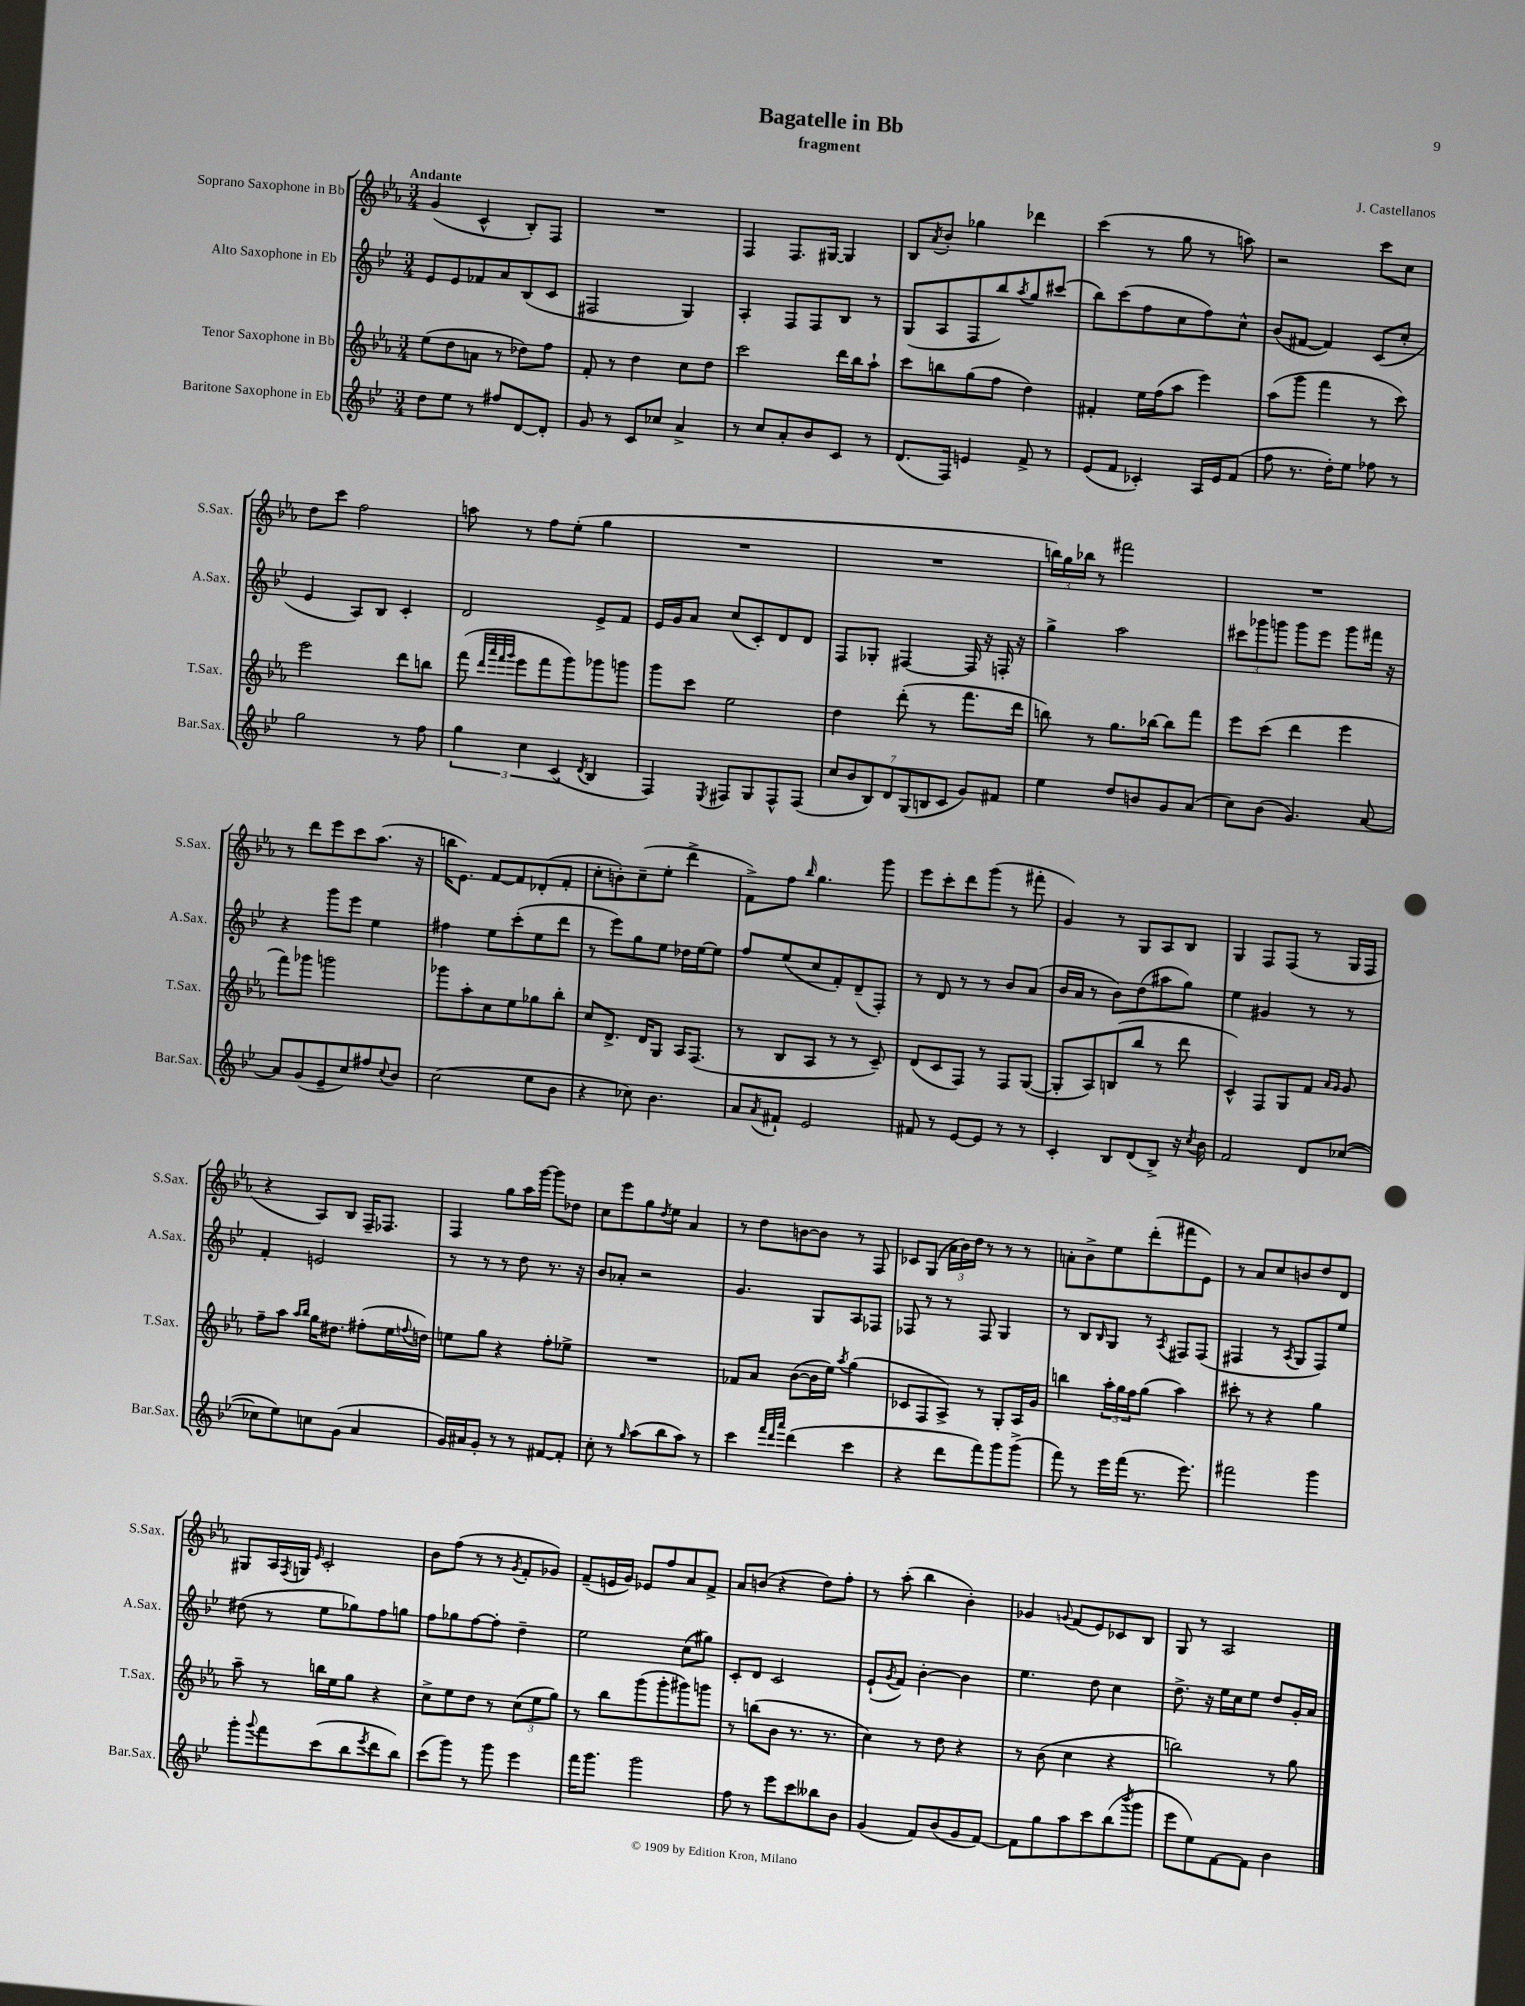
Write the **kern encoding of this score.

**kern	**kern	**kern	**kern
*staff4	*staff3	*staff2	*staff1
*clefG2	*clefG2	*clefG2	*clefG2
*k[b-e-]	*k[b-e-a-]	*k[b-e-]	*k[b-e-a-]
*M3/4	*M3/4	*M3/4	*M3/4
8dd	(8ee-	8e-	(4g
8ee-	8dd	8e-	.
8r	8a	8f-	4c^^
8ff#	8r	8a	.
[8d	8dd-)	(8B-	8B-')
8d']	8ff	8c	8F
=	=	=	=
8g	8f'	2F#	2.r
8r	8r	.	.
8c	4dd	.	.
8cc-	.	.	.
4a^	8cc	4G)	.
.	8dd	.	.
=	=	=	=
8r	2ccc	4A'	4F
8cc	.	.	.
8a'	.	8F	8.F
8b-	.	8F	.
.	.	.	[16G#
8c	16ddd	8B-	4G#]
.	16bb-	.	.
8r	8aa-`	8r	.
=	=	=	=
(8.d	8ccc	(8G	8B-
.	.	.	8qa-
.	8bb	8A	8b-'
16F)	.	.	.
4e	(8gg	8F	4gg-
.	8ff	8bb-)	.
.	.	8qaa	.
8f^	4dd)	8gg	4ddd-
8r	.	(8ccc#	.
=	=	=	=
(8e-	4f#'	8bb-)	(4ccc
8f	.	(8ccc	.
4c-')	16ee-	8ff	8r
.	(16ff	.	.
.	8aa-	8cc	8gg
16A	4eee-)	8ff)	8r
16e-	.	.	.
(8f	.	8cc^^	8aa)
=	=	=	=
8ff	(8aa-	(8b-	2r
8.r	8ggg	[8f#	.
.	4fff	4f#])	.
16dd')	.	.	.
8ee-	.	.	.
8ff-	8r	(8c	8ccc
8r	8ccc)	8cc'	8cc
=	=	=	=
2gg	2eee-	4e-	8dd
.	.	.	8ccc
.	.	8A)	2ff
.	.	8B-	.
8r	8ddd	4c'	.
8ff	8bb	.	.
=	=	=	=
6gg	(8fff	2d	8aa
.	32qqddd	.	.
.	32qqaaa-	.	.
.	32qqfff	.	.
.	32qqggg	.	.
.	8eee-	.	8r
6cc	.	.	.
.	8fff	.	8ff
(6c	.	.	.
.	8ggg)	.	(8ee-'
8qd	.	.	.
4B-	8ggg-	8e-^	4gg
.	8ggg	8f	.
=	=	=	=
4F)	8ggg	16e-	2.r
.	.	16g	.
.	8ccc	8a	.
8qE-	.	.	.
8F#	2ee-	(8cc	.
8G	.	8c')	.
8F#^^	.	8d	.
(8F#	.	8d	.
=	=	=	=
14cc	4dd	8F	2.r
14b-	.	.	.
.	.	8G-'	.
14B-)	.	.	.
14d	.	.	.
.	(8ddd'	[4F#	.
(14G	.	.	.
14B	.	.	.
.	8r	.	.
14c	.	.	.
8g)	8.fff	16F#]	.
.	.	16r	.
8f#	.	16F'	.
.	16ddd	16r	.
=	=	=	=
4ee-	8bb)	4gg^	24bb)
.	.	.	24gg
.	.	.	24bb-
.	8r	.	8r
8dd	8.gg	2aa	2fff#
8b	.	.	.
.	[16bb-	.	.
8g	8bb-]	.	.
(8a	8fff	.	.
=	=	=	=
8cc)	8eee-	12ccc#	2.r
.	.	12ggg-	.
(8b-	(8ccc	.	.
.	.	12ggg	.
4.g)	4ddd	8ggg	.
.	.	8eee-	.
.	4eee-	8ggg	.
[8a	.	16fff#	.
.	.	16r	.
=	=	=	=
8a]	8fff)	4r	8r
(8g	8ggg-	.	8ddd
8e-~	2ggg	8ggg	8eee-
8cc)	.	8eee-	8ccc
8ff#	.	4ee-	(8.aa-
8qqcc	.	.	.
8b-	.	.	.
.	.	.	16r
=	=	=	=
(2cc	8ggg-	4ff#	16bb
.	.	.	8.e-)
.	8aa-'	.	.
.	8cc	8ee-	[8f
.	8ee-	(8ccc'	8f]
8ee-	8gg-	8ee-	(8d-'
8b-	8bb-'	8ddd	8f'
=	=	=	=
4r	8cc	8r	8cc'
.	8.d^	8eee-)	8b')
8cc-)	.	8gg	(8cc~
.	16d	.	.
4.b-	8G	8ee-	8ee-'
.	16A-	16dd-	4ddd^
.	(8.F	[16ee-	.
.	.	8ee-]	.
=	=	=	=
8a	8r	8ff	8f^)
8qa	.	.	.
8f#`	8B-	(8ee-	8ff
.	.	.	16qqbb-
2e-	8A-	8cc	4.gg
.	8r	8f')	.
.	8r	(8d~	.
.	8c~)	8F')	8ggg
=	=	=	=
8f#	(8d	8r	8eee-
8r	8c	8d	8ccc'
[8e-	8F)	8r	8ddd
8e-]	8r	8r	(8ggg
8r	8F	8b-	8r
8r	([8G	(8a	8fff#'
=	=	=	=
4c'	8G']	16b-	4g)
.	.	16a	.
.	8A-)	8r	.
8B-	(8B	8b-)	8r
(8d	8bb-	(8dd	8G
8B-^)	8r	8aa#	8A-
16r	8ddd	8gg)	8B-
8qcc	.	.	.
16b-	.	.	.
=	=	=	=
2f	4c^^)	4ee-	4G
.	8F	4g#	8F
.	8G	.	(8F
8d	8f	8r	8r
.	16qqa-	.	.
.	16qqg	.	.
([8cc-	8g	8r	16G
.	.	.	16F
=	=	=	=
8cc-]	8ff~	4f'	4r
8ee-)	8aa-	.	.
.	16qqaa-	.	.
.	16qqbb-	.	.
8cc	16gg	2e	8A-)
.	8.dd#	.	.
(8g	.	.	8B-
4a	(8ff#'	.	16F~
.	.	.	8.F-
.	16ee-	.	.
.	8qqff	.	.
.	16dd)	.	.
=	=	=	=
16g)	8ee	8r	4F
16a#	.	.	.
8g'	8gg	8r	.
8r	4r	8r	8gg
8r	.	8dd	16aa-
.	.	.	[16ggg
[8f#	8ff'	8.r	8ggg]
8f#']	8ee-^	.	8dd-
.	.	16r	.
=	=	=	=
8cc'	2.r	8b-	8cc
8r	.	8a-'	8eee-
16qqgg	.	.	.
(8aa	.	2r	8gg
.	.	.	8qdd
8bb-	.	.	8ee-
8aa)	.	.	4a-
8r	.	.	.
=	=	=	=
4ccc	8f-	4.g	8r
.	8a-	.	8dd
32qqfff	.	.	.
32qqddd	.	.	.
32qqaaa	.	.	.
(4ddd	([8b-	.	[8b
.	16b-]	8G	8b]
.	16ee-)	.	.
.	8qaa-	.	.
4ccc	(4gg	8A	8r
.	.	8F-	8F
=	=	=	=
4r	8c-	8F-	8c-
.	8F	8r	(8G
8ddd	8A-^)	8r	24a-
.	.	.	24b-)
.	.	.	24dd
8fff)	8r	8F-	8r
8ggg	8G'	4G	8r
(8ggg^	16A-	.	8r
.	16g	.	.
=	=	=	=
8fff)	4bb	8r	8a'
8r	.	8B-	8b-^
.	.	16qqB-	.
16eee-	24aa-'	8G	8ee-
.	24gg	.	.
(16fff	.	.	.
.	24ff	.	.
8.r	(8gg	8r	(8ddd'
.	.	8qA	.
.	4aa-)	8F#	8fff#
8.eee-)	.	.	.
.	.	(8F#	8e-)
=	=	=	=
2fff#	8ccc#'	4F#	8r
.	8r	.	8a-
.	4r	8r	8cc
.	.	8qA	.
.	.	8G	8b
4ggg	4gg	8F#)	8dd
.	.	8ee-	8d
=	=	=	=
8ggg'	8aa-~	(8dd#	8G#
8qqggg	.	.	.
8fff	8r	8r	16A-
.	.	.	8qF
.	.	.	16G
.	.	.	16qqe-
(8ccc	16bb	8ee-	2c'
.	16ee-	.	.
8bb-	8gg	8gg-)	.
8qeee-	.	.	.
8ddd	4r	8ff	.
8bb-)	.	8gg	.
=	=	=	=
(8ccc	8cc^	8ff	8b-
8ggg)	8ee-	8gg-	(8ff
8r	8dd	[8ff	8r
8ggg	8r	8ff']	8r
.	.	.	8qg
4eee-	(12cc	4dd~	8f'
.	12ee-	.	.
.	.	.	8g-)
.	12gg)	.	.
=	=	=	=
16fff	8r	2ee-	(8f~
8.ggg	.	.	.
.	8bb-	.	16e
.	.	.	16g)
2ggg	(8ggg	.	8e-
.	8ggg'	.	8ff
.	8ggg#)	(8cc	8a-
.	8ggg	8gg#)	8f^
=	=	=	=
8ff	8r	8c'	8a-
8r	(8bb	8d	(8b
8eee-	8b-	2c	4r
8ccc	8.r	.	.
8bb--	.	.	8dd)
.	8.r	.	.
8b-	.	.	8ff'
=	=	=	=
(4g	4cc)	(8e-`	8r
.	.	8qg	.
.	.	8f)	(8aa-'
8f)	8r	[4b-'	4bb-
(8b-	8dd	.	.
8g	4r	4b-]	4b-')
[8f)	.	.	.
=	=	=	=
8f]	8r	4.ee-	4g-
8gg	(8b-	.	.
.	.	.	8qqg
8aa	4cc	.	(8f
8ccc	.	8dd	8e-)
(8bb-	4r	4cc	8c-
8qbbb-	.	.	.
8ggg	.	.	8B-
=	=	=	=
8eee-	2bb)	8.dd^	8G
8ee-)	.	.	8r
.	.	16r	.
[8f	.	16ee-	2A-
.	.	16cc	.
8f]	.	8ee-	.
4b-	8r	8dd	.
.	8gg	16g'	.
.	.	16a	.
==	==	==	==
*-	*-	*-	*-
